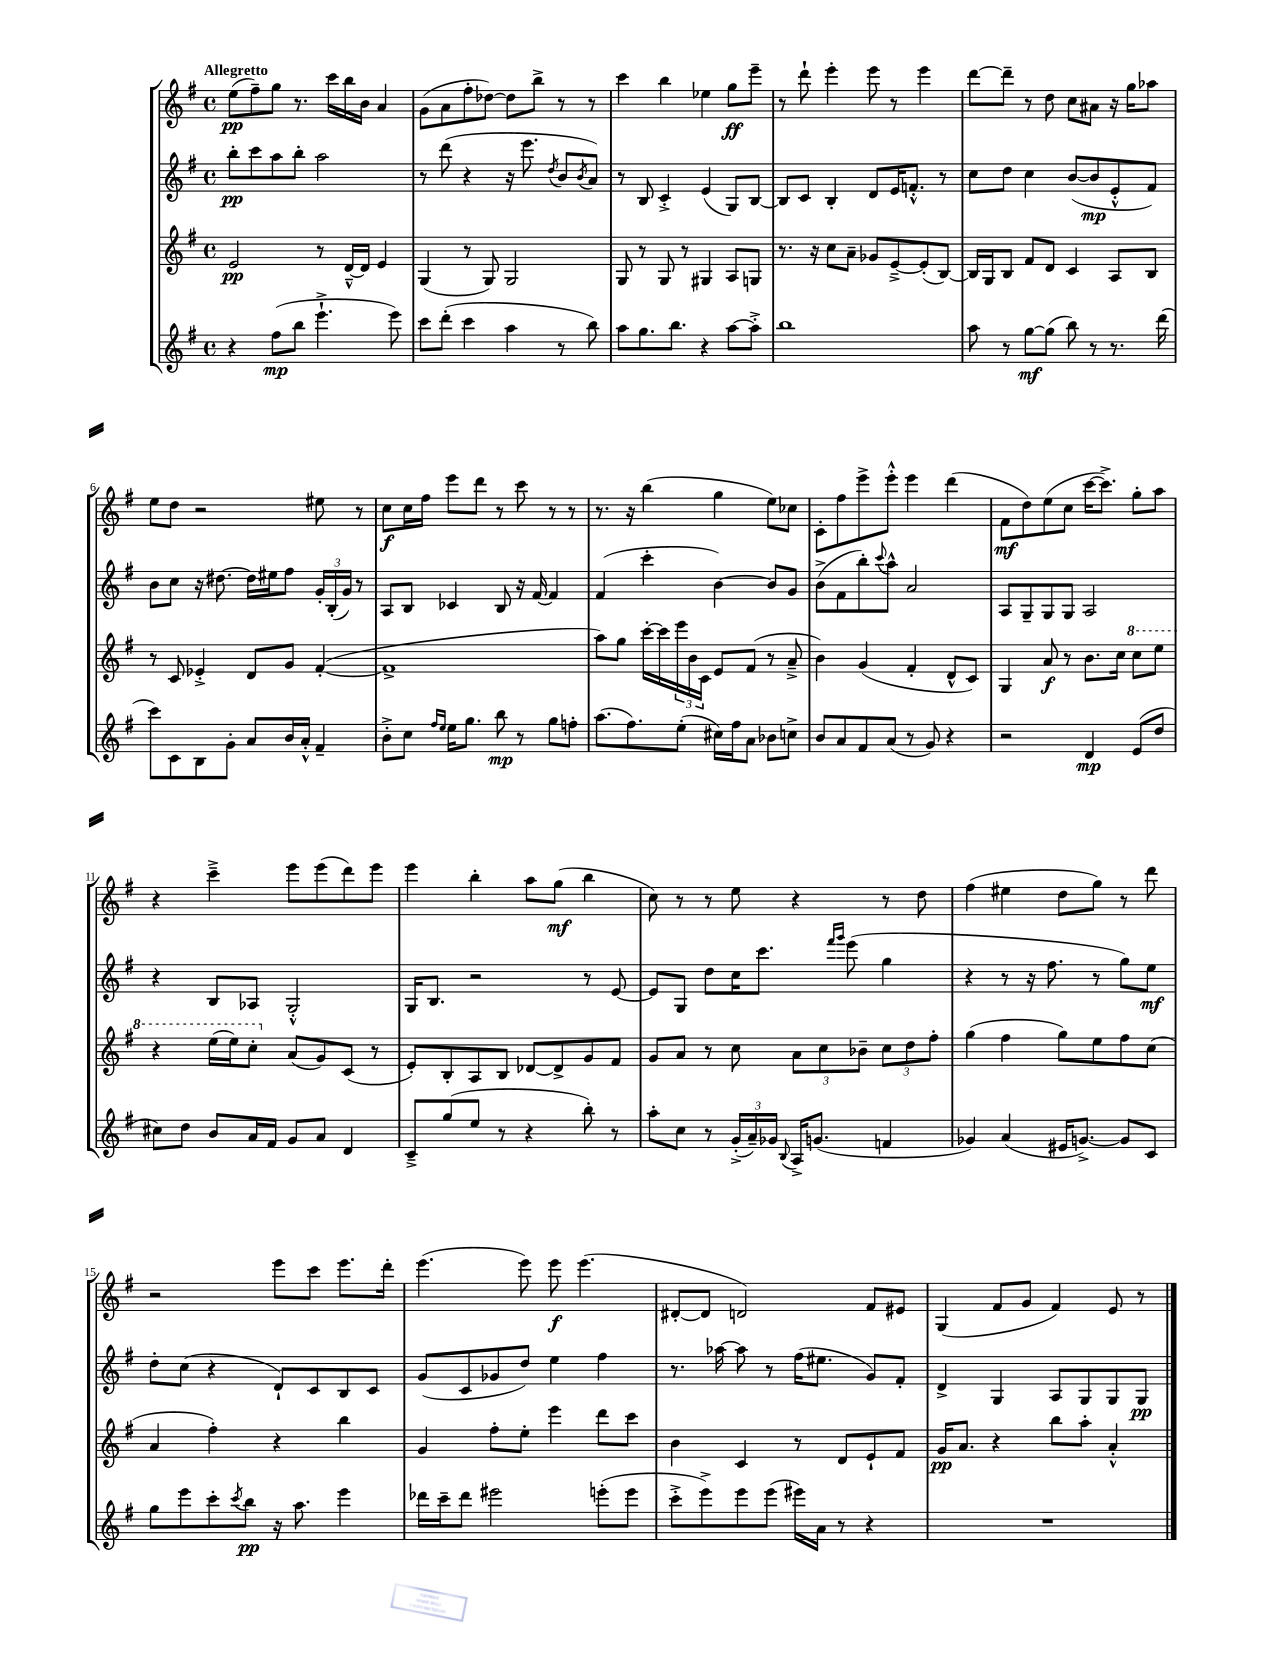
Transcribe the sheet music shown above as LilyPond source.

<<
\new StaffGroup <<
\new Staff = "s0" {
    \clef treble \key g \major \defaultTimeSignature \time 4/4 \tempo "Allegretto"
    e''8\pp( fis''8--) g''8 r8. c'''16 b''16 b'16 a'4 |
    g'8( a'8 fis''8-. des''8~) des''8 b''8-> r8 r8 |
    c'''4 b''4 ees''4 g''8\ff e'''8-- |
    r8 d'''8-! e'''4-. e'''8 r8 e'''4 |
    d'''8~ d'''8-- r8 d''8 c''8 ais'8 r16 g''16 aes''8 |
    e''8 d''8 r2 eis''8 r8 |
    c''8\f c''16 fis''16 e'''8 d'''8 r8 c'''8 r8 r8 |
    r8. r16 b''4( g''4 e''8) ces''8 |
    c'8-. fis''8 e'''8-> e'''8-.-^ e'''4 d'''4( |
    fis'8\mf d''8) e''8( c''8 c'''16~ c'''8.->) g''8-. a''8 |
    r4 c'''4---> e'''8 e'''8( d'''8) e'''8 |
    e'''4 b''4-. a''8 g''8\mf( b''4 |
    c''8) r8 r8 e''8 r4 r8 d''8 |
    fis''4( eis''4 d''8 g''8) r8 d'''8 |
    r2 e'''8 c'''8 e'''8. d'''16-. |
    e'''4.( e'''8) e'''8\f e'''4.( |
    dis'8~-. dis'8 d'2) fis'8 eis'8 |
    g4( fis'8 g'8 fis'4) e'8 r8 \bar "|." |
}
\new Staff = "s1" {
    \clef treble \key g \major \defaultTimeSignature \time 4/4
    b''8-.\pp c'''8 a''8 b''8-. a''2 |
    r8 d'''8( r4 r16 e'''8. \acciaccatura { d''8 } b'8 \acciaccatura { b'8 } a'8) |
    r8 b8 c'4-.-> e'4( g8) b8~ |
    b8 c'8 b4-. d'8 e'16 f'8.-.-^ r8 |
    c''8 d''8 c''4 b'8~( b'8\mp e'8-.-^ fis'8) |
    b'8 c''8 r16 dis''8.~ dis''16 eis''16 fis''8 \tuplet 3/2 { g'16-. b16-.( g'16) } r8 |
    a8 b8 ces'4 b8 r16 fis'16~ fis'4 |
    fis'4( c'''4-. b'4~) b'8 g'8 |
    b'8->( fis'8 b''8-.) \appoggiatura { c'''8 } a''8-^ a'2 |
    a8 g8-- g8 g8 a2 |
    r4 b8 aes8 g2-.-^ |
    g16 b8. r2 r8 e'8~ |
    e'8 g8 d''8 c''16 c'''8. \grace { fis'''16 g'''16 } e'''8( g''4 |
    r4 r8 r16 fis''8. r8 g''8) e''8\mf |
    d''8-. c''8( r4 d'8-!) c'8 b8 c'8 |
    g'8( c'8 ges'8 d''8) e''4 fis''4 |
    r8. aes''16~ aes''8 r8 fis''16( eis''8. g'8) fis'8-. |
    d'4-> g4 a8 g8 g8 g8\pp \bar "|." |
}
\new Staff = "s2" {
    \clef treble \key g \major \defaultTimeSignature \time 4/4
    e'2\pp r8 d'16~---^ d'16 e'4 |
    g4( r8 g8) g2 |
    g8 r8 g8 r8 gis4 a8 g8 |
    r8. r16 c''8 a'8-- ges'8 e'8~---> e'8-.( b8~) |
    b16 g16 b8 fis'8 d'8 c'4 a8 b8 |
    r8 c'8 ees'4-.-> d'8 g'8 fis'4~-.( |
    fis'1-> |
    a''8) g''8 c'''16~-. c'''16 \tuplet 3/2 { e'''16 b'16 c'16 } e'8 fis'8( r8 a'8---> |
    b'4) g'4( fis'4-. d'8-^ c'8) |
    g4 a'8\f r8 b'8. c''16 \ottava #1 c'''8 e'''8 |
    r4 e'''16( e'''16) c'''8-. \ottava #0 a'8( g'8) c'8( r8 |
    e'8-.) b8-. a8 b8 des'8~ des'8-> g'8 fis'8 |
    g'8 a'8 r8 c''8 \tuplet 3/2 { a'8 c''8 bes'8-- } \tuplet 3/2 { c''8 d''8 fis''8-. } |
    g''4( fis''4 g''8) e''8 fis''8 c''8( |
    a'4 fis''4-.) r4 b''4 |
    g'4 fis''8-. e''8-. e'''4 d'''8 c'''8 |
    b'4 c'4 r8 d'8 e'8-! fis'8 |
    g'16\pp a'8. r4 b''8 a''8-. a'4-.-^ \bar "|." |
}
\new Staff = "s3" {
    \clef treble \key g \major \defaultTimeSignature \time 4/4
    r4 fis''8\mp( b''8 e'''4.-!-> e'''8) |
    c'''8 d'''8-.( c'''4 a''4 r8 b''8) |
    a''8 g''8. b''8. r4 a''8~ a''8-.-> |
    b''1 |
    a''8 r8 g''8~\mf g''8( b''8) r8 r8. d'''16( |
    c'''8) c'8 b8 g'8-. a'8 b'16 a'16-.-^ fis'4-- |
    b'8-.-> c''8 \grace { fis''16 e''16 } e''16 g''8. b''8\mp r8 g''8 f''8-. |
    a''8.( fis''8.) e''8-.( cis''16) fis''16 a'8 bes'8 c''8-> |
    b'8 a'8 fis'8 a'8( r8 g'8) r4 |
    r2 d'4\mp e'8( d''8 |
    cis''8) d''8 b'8 a'16 fis'16 g'8 a'8 d'4 |
    c'8---> g''8( e''8 r8 r4 b''8-.) r8 |
    a''8-. c''8 r8 \tuplet 3/2 { g'16-.->( a'16--) ges'16 } \appoggiatura { b8 } a16-> g'8.( f'4 |
    ges'4) a'4( eis'16 g'8.~->) g'8 c'8 |
    g''8 e'''8 c'''8-. \acciaccatura { c'''8 } b''8\pp r16 a''8. e'''4 |
    des'''16 c'''16-- des'''8 eis'''2 e'''8-.( e'''8 |
    c'''8-.-> e'''8->) e'''8 e'''8( eis'''16) a'16 r8 r4 |
    R1 \bar "|." |
}
>>
>>
